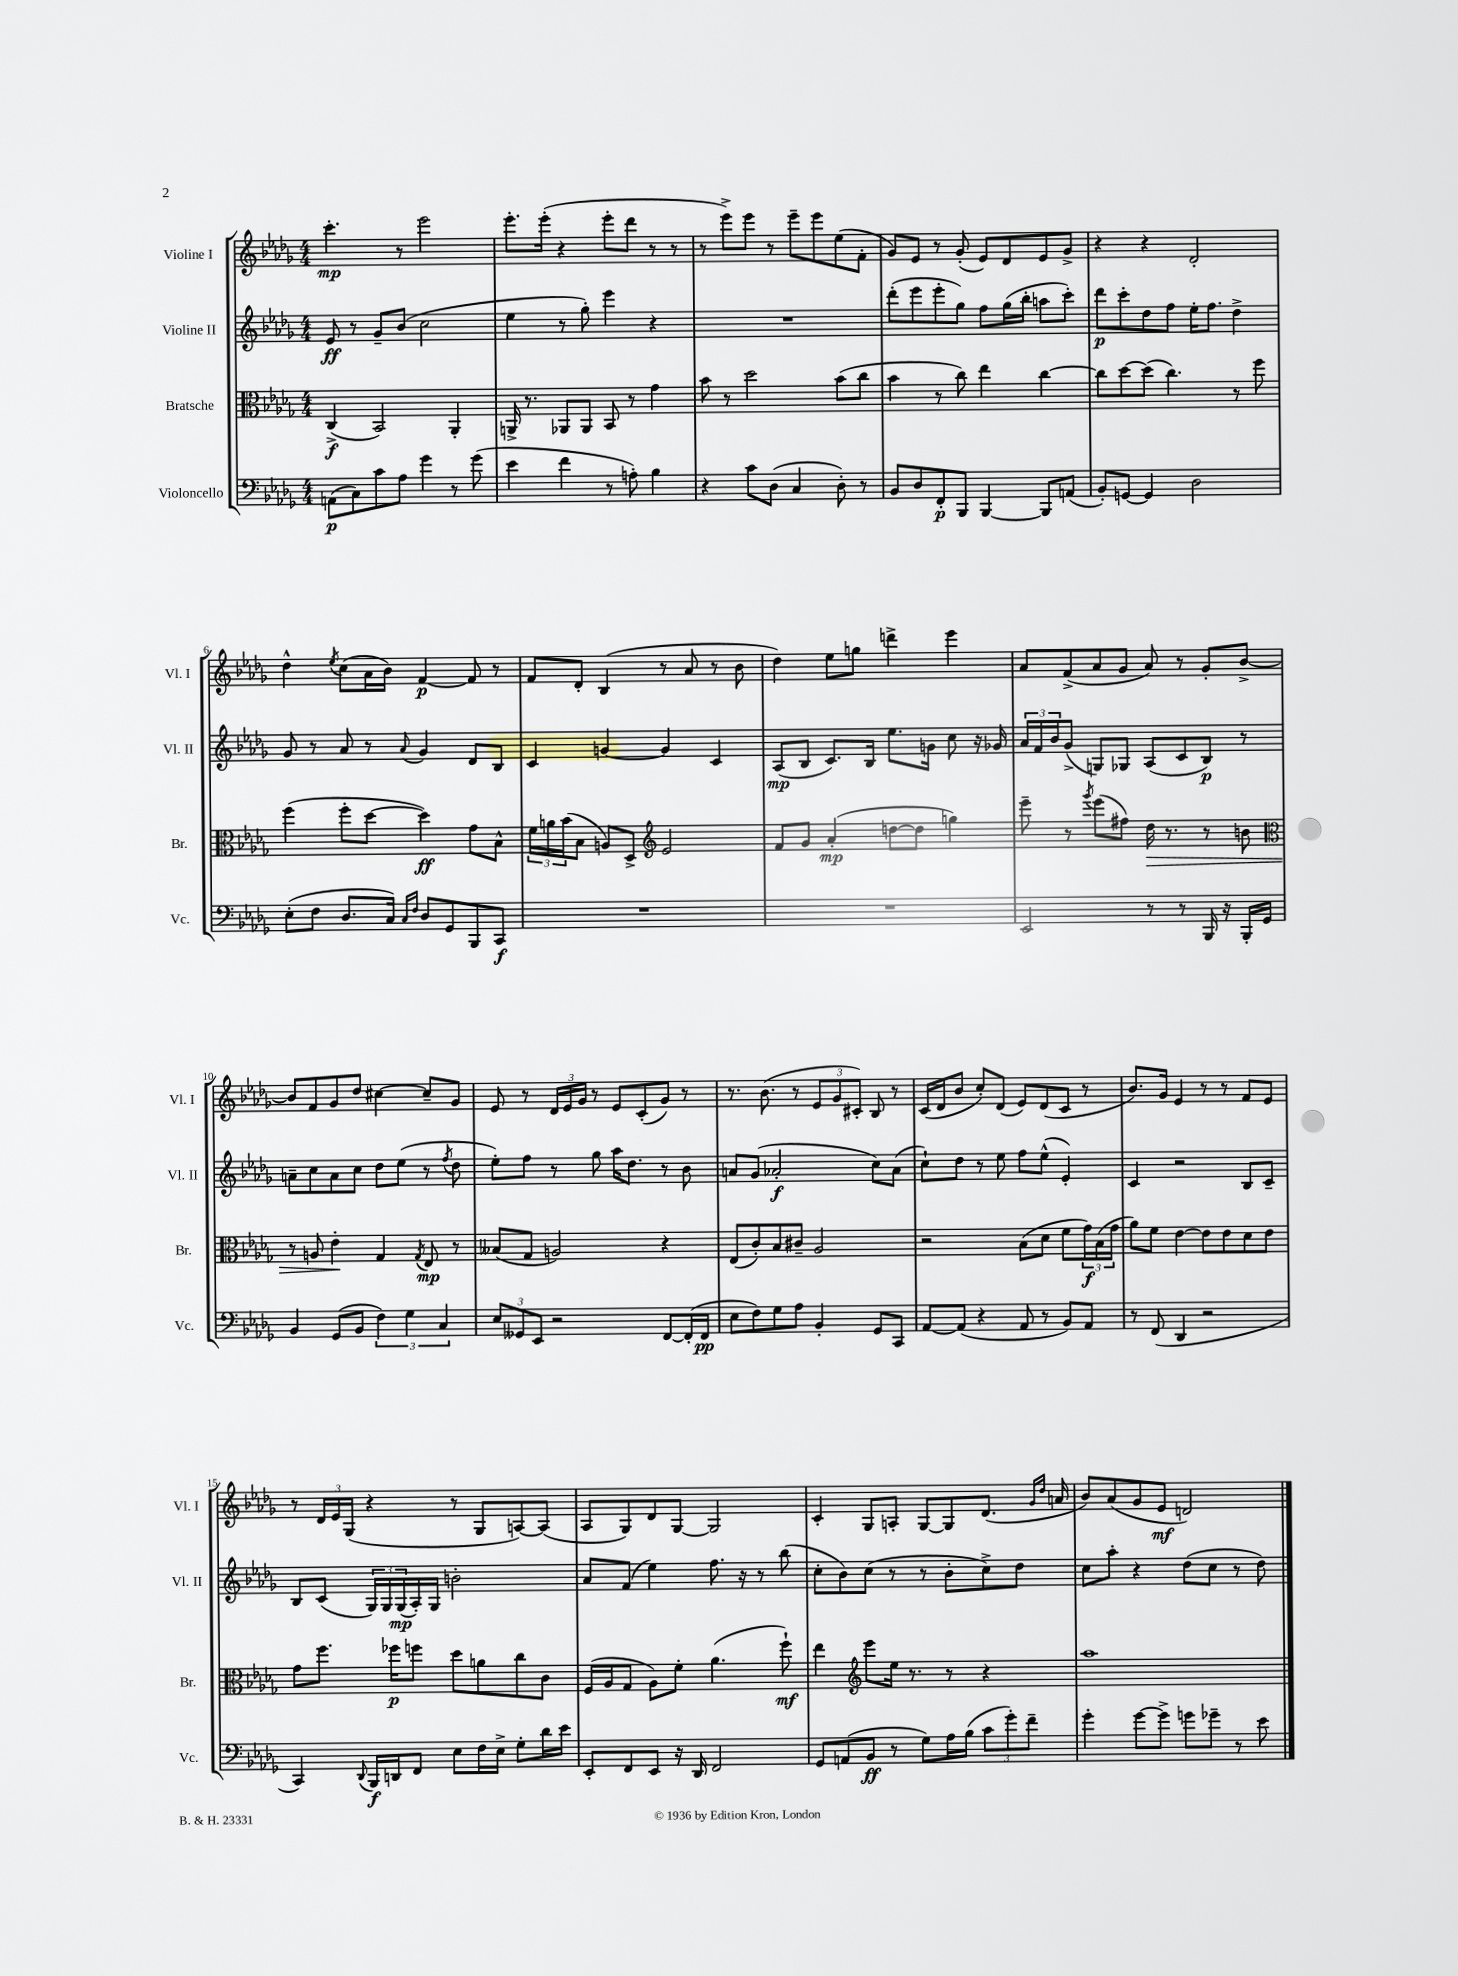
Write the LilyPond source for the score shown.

<<
\new StaffGroup <<
\new Staff = "s0" \with { instrumentName = "Violine I" shortInstrumentName = "Vl. I" } {
    \clef treble \key des \major \numericTimeSignature \time 4/4
    c'''4.-.\mp r8 ees'''2 |
    ees'''8.-. ees'''16-.( r4 ees'''8-. des'''8 r8 r8 |
    r8 ees'''8->) ees'''8 r8 ees'''8-- ees'''8 ees''8( f'8-. |
    ges'8) ees'8 r8 ges'8-.( ees'8) des'8 ees'8 ges'8-> |
    r4 r4 des'2-. |
    des''4-^ \acciaccatura { ees''8 } c''8( aes'16 bes'16) f'4~\p f'8 r8 |
    f'8 des'8-. bes4( r8 aes'8 r8 bes'8 |
    des''4) ees''8 g''8 d'''4-> ees'''4 |
    aes'8 f'8->( aes'8 ges'8 aes'8) r8 ges'8-. bes'8~-> |
    bes'8 f'8 ges'8 des''8 cis''4~ cis''8-- ges'8 |
    ees'8 r8 \tuplet 3/2 { des'16 ees'16 ges'16 } r8 ees'8 c'8-.( ges'8) r8 |
    r8. bes'8.( r8 \tuplet 3/2 { ees'8 ges'8 cis'8-.) } bes8 r8 |
    c'16( des'16 bes'8 c''8-.) des'8( ees'8) des'8( c'8 r8 |
    bes'8.) ges'16 ees'4 r8 r8 f'8 ees'8 |
    r8 \tuplet 3/2 { des'16 ees'16 ges16( } r4 r8 ges8 a8~) a8( |
    aes8 ges8) des'8 ges8~ ges2 |
    c'4-. ges8 a8-. ges8~ ges8 des'8.( \grace { ges'16 des''16 } a'16 |
    bes'8) aes'8( ges'8 ees'8\mf d'2) \bar "|." |
}
\new Staff = "s1" \with { instrumentName = "Violine II" shortInstrumentName = "Vl. II" } {
    \clef treble \key des \major \numericTimeSignature \time 4/4
    ees'8\ff r8 ges'8-- bes'8( c''2 |
    ees''4 r8 ges''8-.) ees'''4 r4 |
    R1 |
    des'''8-.( ees'''8 ees'''8-. ges''8) f''8 ges''16( bes''16-. a''8 c'''8-.) |
    des'''8\p c'''8-. des''8 f''8 ees''16-. f''8. des''4-> |
    ges'8 r8 aes'8 r8 \appoggiatura { aes'8 } ges'4 des'8 bes8 |
    c'4 g'4~ g'4 c'4 |
    aes8\mp( bes8 c'8.) bes16 ees''8. g'16 c''8 r16 ges'16 |
    \tuplet 3/2 { aes'16 f'16 bes'16 } ges'8->( g8) ges8 aes8( c'8 bes8\p) r8 |
    a'8-- c''8 a'8 c''8 des''8 ees''8( r8 \acciaccatura { f''8 } des''8 |
    ees''8-.) f''8 r8 ges''8 aes''16 des''8. r8 bes'8 |
    a'8 ges'8( aes'2-.\f c''8) aes'8( |
    c''8-!) des''8 r8 ees''8 f''8 ees''8-^( ees'4-.) |
    c'4 r2 bes8 c'8-- |
    bes8 c'8( \tuplet 3/2 { ges16) ges16 ges16\mp( } aes16-.) ges16 b'2-. |
    aes'8 f'8( ees''4) f''8. r16 r8 bes''8( |
    c''8-. bes'8) c''8( r8 r8 bes'8-. c''8->) des''8 |
    c''8 aes''8-. r4 des''8( c''8 r8 des''8) \bar "|." |
}
\new Staff = "s2" \with { instrumentName = "Bratsche" shortInstrumentName = "Br." } {
    \clef alto \key des \major \numericTimeSignature \time 4/4
    c4->\f( bes,2) aes,4-. |
    a,16-> r8. aes,8 aes,8 bes,8 r8 ges'4 |
    bes'8 r8 des''2 bes'8( c''8 |
    bes'4 r8 c''8) ees''4 c''4~ |
    c''8 des''8~ des''8( c''4.) r8 f''8 |
    f''4( f''8-. des''8~ des''4\ff) ges'8 bes8-^ |
    \tuplet 3/2 { f'16 a'16 bes'16( } bes8 a8) des8-> \clef treble ees'2 |
    f'8 ges'8 aes'4-.\mp( d''8~ d''8 g''4) |
    ees'''8-- r8 \acciaccatura { ges'''8 } ees'''8( fis''8) des''16\> r8. r8 b'8 |
    \clef alto r8 a8 ees'4-.\! ges4 \acciaccatura { ges8 } ees8\mp r8 |
    beses8( ges8 a2) r4 |
    ees8( c'8-.) bes8 cis'8-- aes2 |
    r2 bes8( des'8 f'8 \tuplet 3/2 { ges'16\f) bes16( ges'16 } |
    aes'8) f'8 ees'4~ ees'8 ees'8 des'8 ees'8 |
    ges'8 f''8. fes''16\p f''8 des''8 a'8 c''8 c'8 |
    f16( aes16 ges8 aes8) f'8-. aes'4.( f''8-!\mf) |
    ees''4 \clef treble ees'''8 ees''16 r8. r8 r4 |
    aes''1 \bar "|." |
}
\new Staff = "s3" \with { instrumentName = "Violoncello" shortInstrumentName = "Vc." } {
    \clef bass \key des \major \numericTimeSignature \time 4/4
    a,8\p( c8) c'8 aes8 ges'4 r8 ges'8( |
    ees'4 f'4 r8 a8-.) bes4 |
    r4 c'8 des8( c4 des8-.) r8 |
    bes,8 des8 f,8-.\p bes,,8 bes,,4~ bes,,8 a,8( |
    bes,8-.) g,8~ g,4 des2 |
    ees8-.( f8 des8. c16) \grace { c16 f16 } des8 ges,8 bes,,8 c,8\f |
    R1 |
    R1 |
    ees,2 r8 r8 bes,,16 r16 bes,,16-. ges,16 |
    bes,4 ges,8( bes,8 \tuplet 3/2 { f4) ges4 c4 } |
    \tuplet 3/2 { ees8 geses,8 ees,8 } r2 f,8~ f,16-.( f,16\pp |
    ees8 f8) ges8 aes8 bes,4-. ges,8 c,8 |
    aes,8~ aes,8( r4 aes,8 r8 bes,8) aes,8 |
    r8 f,8( des,4 r2 |
    c,4) \appoggiatura { des,8 } bes,,16\f d,16 f,8 ees8 f16 ees16-> ges8-. des'16 ees'16 |
    ees,8-. f,8 ees,8 r16 des,16 f,2 |
    ges,8 a,8( bes,8\ff r8 ges8) aes16 bes16( \tuplet 3/2 { c'8 ges'8-.) f'8-- } |
    ges'4-. ges'8~ ges'8-> g'8 ges'8-- r8 ees'8 \bar "|." |
}
>>
>>
